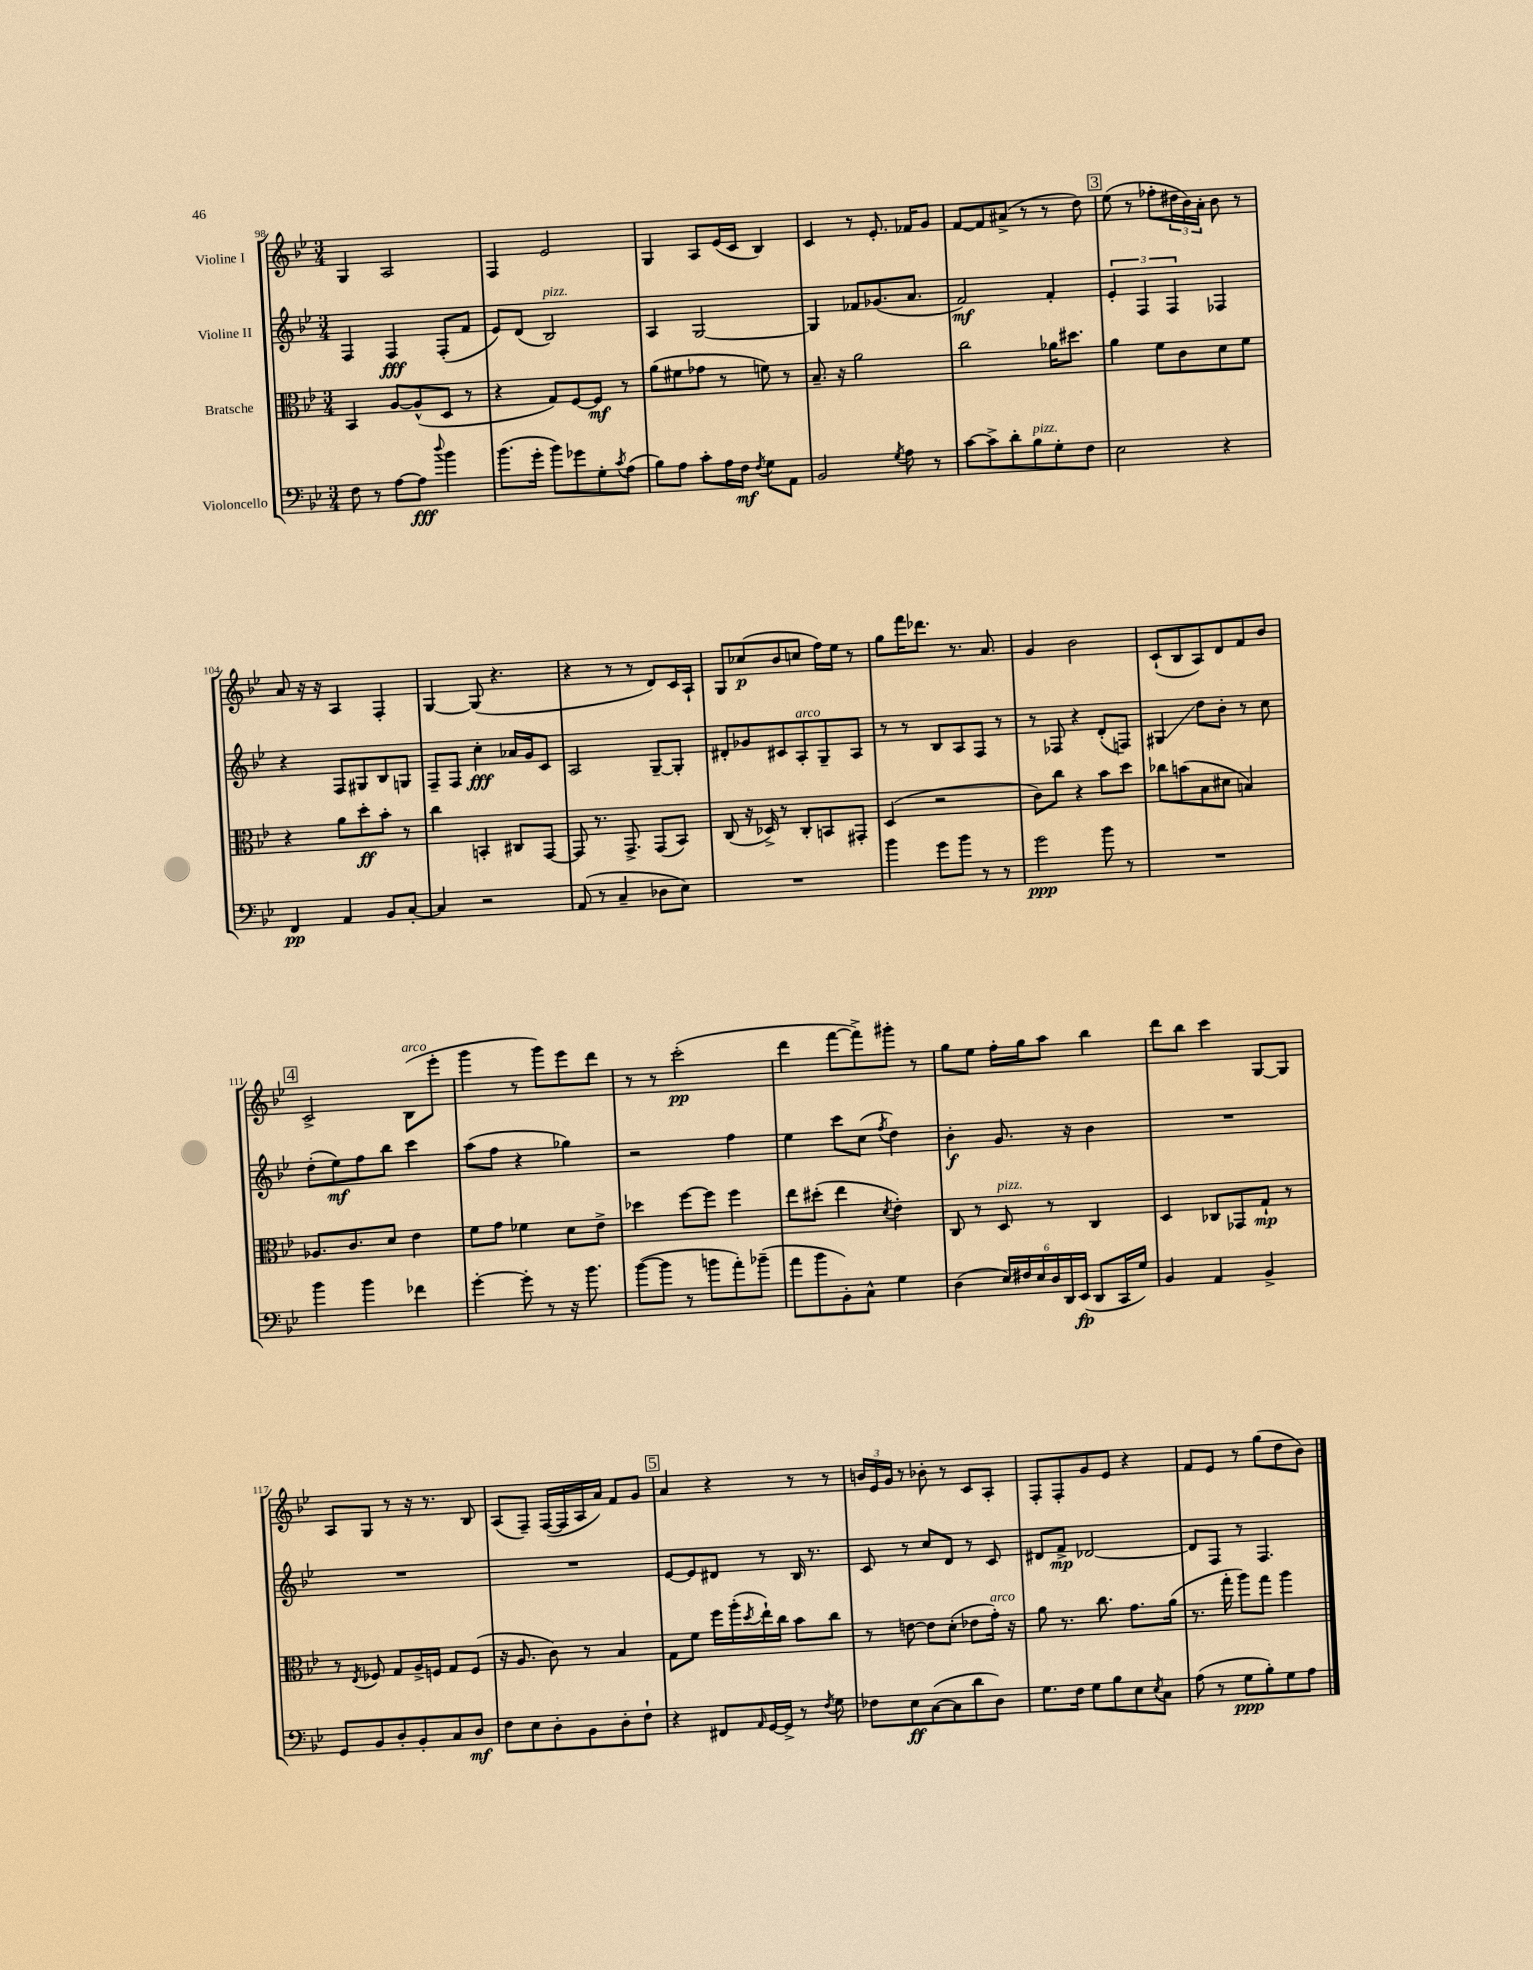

**kern	**kern	**kern	**kern
*staff4	*staff3	*staff2	*staff1
*clefF4	*clefC3	*clefG2	*clefG2
*k[b-e-]	*k[b-e-]	*k[b-e-]	*k[b-e-]
*M3/4	*M3/4	*M3/4	*M3/4
8F	4BB-	4F	4G
8r	.	.	.
[8A	[8A	4F	2A
8A]	(8A^^]	.	.
8qqdd	.	.	.
4b-	8D	(8F'	.
.	8r	8f	.
=	=	=	=
(8.b-	4r	8e-)	4F
.	.	(8d	.
16g'	.	.	.
8b-)	8G)	2B-)	2e-
8g-	[8F	.	.
8G'	8F]	.	.
8qc	.	.	.
(8A	8r	.	.
=	=	=	=
8B-)	(8a	4A	4G
8A	8f#	.	.
8c'	8g-	[2G	8A
16A	8r	.	(16e-
16F	.	.	16c
8qF	.	.	.
8G	8f)	.	4B-)
8AA	8r	.	.
=	=	=	=
2BB-	8.B-~	4G]	4c
.	16r	.	.
.	2a	8f-	8r
.	.	(8.g-	8.e-'
8qG	.	.	.
8A	.	.	.
.	.	8.a	16f-
8r	.	.	8g
=	=	=	=
[8c	2cc	2f)	[8f
8c^]	.	.	8f]
8d'	.	.	(8a#^
8B-	.	.	8r
8G'	16a-	4f'	8r
.	8.dd#	.	.
8F	.	.	8dd)
=	=	=	=
2E-	4a	6e-'	(8ee-
.	.	.	8r
.	.	6F	.
.	8f	.	8ff-'
.	.	6F	.
.	8c	.	24dd#
.	.	.	24b-)
.	.	.	24a'
4r	8d	4F-	8b-
.	8f	.	8r
=	=	=	=
4FF	4r	4r	8a
.	.	.	16r
.	.	.	16r
4AA	8a	8F	4A
.	8dd'	8G#	.
8BB-	8b-'	8B-	4F'
[8C'	8r	8G	.
=	=	=	=
4C]	4cc	8F~	[4G
.	.	8F	.
2r	4BB'	4cc'	(8G]
.	.	.	4.r
.	8C#	16a-	.
.	.	16g	.
.	[8GG	8c	.
=	=	=	=
(8AA	8GG]	2A	4r
8r	8.r	.	.
4C~	.	.	8r
.	8.GG^	.	.
.	.	.	8r
8D-	(8GG	[8G~	8d)
8E-)	8BB-)	8G']	16c
.	.	.	16A`
=	=	=	=
2.r	(8C	8d#'	8G
.	16r	8g-	(8cc-
.	16D-^)	.	.
.	8r	8c#	8b-
.	8C'	8A'	8cc
.	8BB	8G~	16ff)
.	.	.	16ee-
.	8GG#'	8A	8r
=	=	=	=
4b-	(4D	8r	8gg
.	.	8r	16fff
.	.	.	8.ddd-
8g	2r	8B-	.
8b-	.	8A	8.r
8r	.	8F	.
.	.	.	8.a
8r	.	8r	.
=	=	=	=
2g	8c)	8r	4g
.	8cc	8F-	.
.	4r	4r	2b-
8b-	8b-	(8d'	.
8r	8dd	8F)	.
=	=	=	=
2.r	8cc-	4G#	(8c`
.	(8b	.	8B-
.	8B-	8dd	8A)
.	8d#	8b-'	8d
.	4B)	8r	8f
.	.	8cc	8b-
=	=	=	=
4b-	8.A-	(8dd'	2c^
.	.	8ee-)	.
.	8.c	.	.
4b-	.	8ff	.
.	8d	8bb-	.
4f-	4e-	4ccc	(8B-
.	.	.	8eee-'
=	=	=	=
[4g'	8f	(8aa	4ggg
.	8g	8ff	.
8g']	4f-	4r	8r
8r	.	.	8ggg)
16r	8d	4gg-)	8eee-
8.b-	.	.	.
.	8e-^	.	8ddd
=	=	=	=
([8b-	4dd-	2r	8r
8b-]	.	.	8r
8r	[8ff	.	(2ccc'
8b	8ff]	.	.
8a')	4ff	4ff	.
(8b-~	.	.	.
=	=	=	=
8a	8ee-	4ee-	4ddd
8b-	(8dd#'	.	.
8BB-')	4ee-	8ccc	[8fff
8C^^	.	(8cc	8fff^])
.	8qd	8qff	.
4G	4e-')	4dd)	8ggg#'
.	.	.	8r
=	=	=	=
(4D	8C	4b-'	8gg
.	8r	.	8ee-
24E-)	8D	8.g	16ff'
24F#	.	.	.
.	.	.	16gg
24E-	.	.	.
24D	8r	.	8aa
24DD	.	.	.
.	.	16r	.
(24EE-	.	.	.
8DD	4C	4b-	4bb-
16CC	.	.	.
16G)	.	.	.
=	=	=	=
4BB-	4D	2.r	8ddd
.	.	.	8bb-
4AA	8C-	.	4ccc
.	8GG-	.	.
4BB-^	8G`	.	[8G
.	8r	.	8G]
=	=	=	=
8GG	8r	2.r	8A
.	8qE-	.	.
8BB-	8F-	.	8G
8D'	8G	.	8r
8BB-'	16A^	.	16r
.	16F	.	8.r
8C	8G	.	.
8D	(8F	.	8B-
=	=	=	=
8F	16r	2.r	(8A
.	8.A	.	.
8E-	.	.	8F~)
8D'	8c)	.	([16F
.	.	.	16F]
8BB-	8r	.	16A
.	.	.	16a)
8D'	4B-	.	8f
8F`	.	.	8g
=	=	=	=
4r	8G	[8e-	4a
.	8f	8e-]	.
8FF#	16ff	8d#	4r
.	(16aa'	.	.
16qqAA	8qdd	.	.
[16GG	16ee-`)	8r	.
16GG^]	16cc	.	.
8r	8b-	16B-	8r
.	.	8.r	.
8qF	.	.	.
8G	8cc	.	8r
=	=	=	=
8F-	8r	8c	24b
.	.	.	24e-
.	.	.	24g
8E-	[8e	8r	8r
([8C	8e]	8cc	8b-'
8C]	(8d'	8d	8r
8d	8e-	8r	8c
8D)	16g')	8c	8A'
.	16r	.	.
=	=	=	=
8.G	8a	8d#	8F'
.	8.r	8f^	8F'
16F	.	.	.
8G	.	[2d-	8g
.	8.cc	.	.
8B-	.	.	8e-
8E-	8.g	.	4r
8qE-	.	.	.
8C	.	.	.
.	(16a	.	.
=	=	=	=
(8A	8.r	8d-]	8f
8r	.	8F	8e-
.	16gg'	.	.
8G	8aa)	8r	8r
8B-')	8gg	4.F	(8gg
8G	4aa	.	8dd
8A	.	.	8b-)
==	==	==	==
*-	*-	*-	*-
